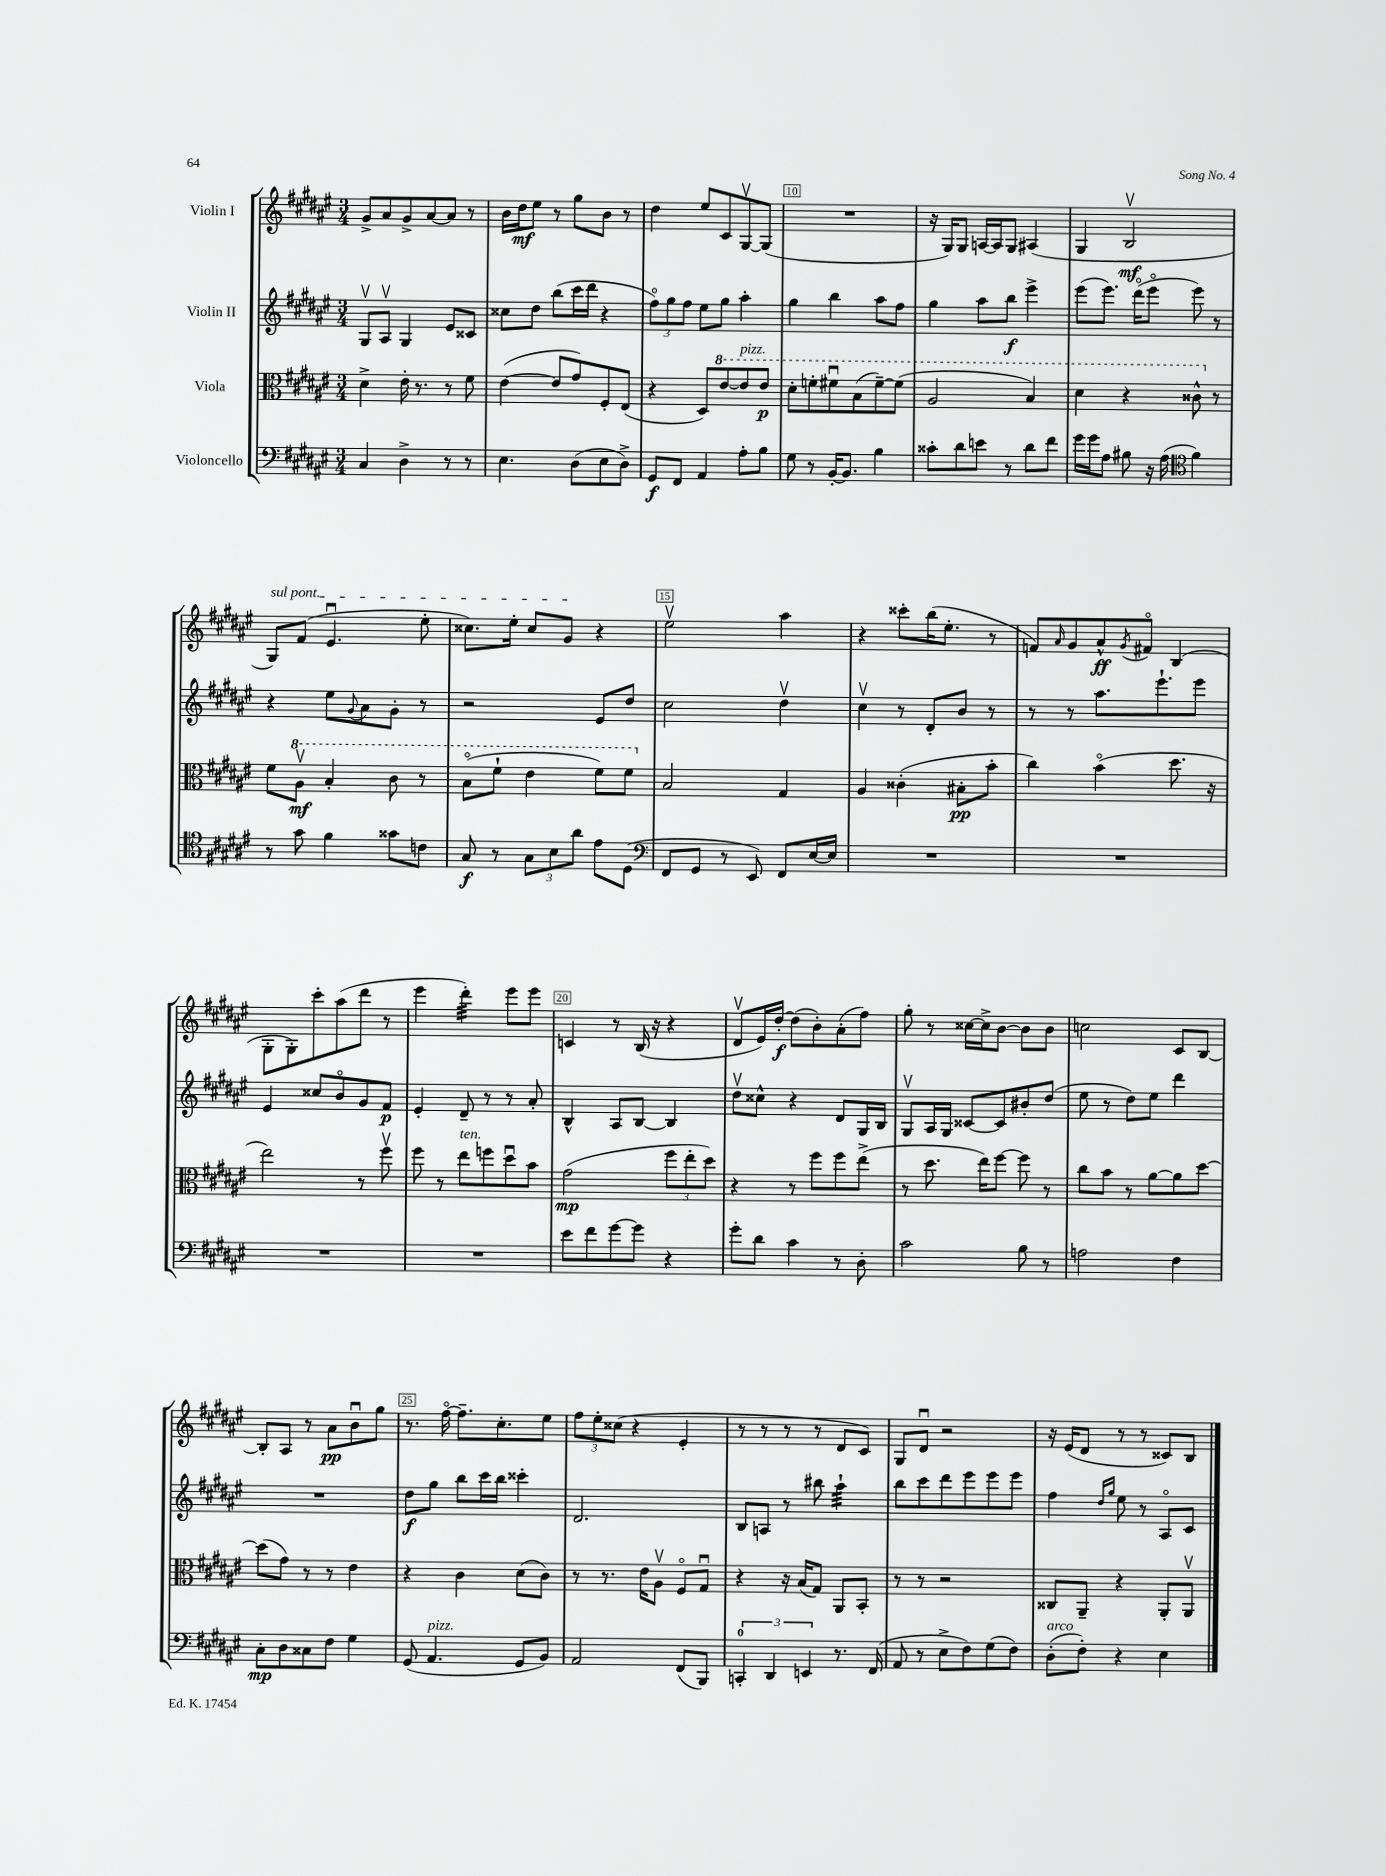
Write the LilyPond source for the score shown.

<<
\new StaffGroup <<
\new Staff = "s0" \with { instrumentName = "Violin I" } {
    \clef treble \key fis \major \numericTimeSignature \time 3/4
    gis'8-> ais'8 gis'8-> ais'8~ ais'8 r8 |
    b'16 dis''16\mf eis''8 r8 gis''8 b'8 r8 |
    dis''4 eis''8 cis'8 gis8~\upbow gis8( |
    R2. |
    r16 gis16) gis8 a16~ a16 gis8 ais4( |
    gis4 b2\upbow\mf |
    \once \override TextSpanner.bound-details.left.text = \markup { \italic "sul pont." } gis8\startTextSpan) fis'8( eis'4.\downbow eis''8-. |
    cisis''8.) eis''16-. cisis''8 gis'8\stopTextSpan r4 |
    eis''2\upbow ais''4 |
    r4 cisis'''8-. b''16( eis''8.-. r8 |
    f'8) \grace { ais'16 } gis'8 ais'8-^\ff \acciaccatura { gis'8 } fis'8\flageolet b4( |
    gis8-. gis8-.) cis'''8-. ais''8( dis'''8 r8 |
    eis'''4 dis'''4:32-.) eis'''8 eis'''8 |
    c'4 r8 b16( r16 r4 |
    dis'8\upbow eis'16) dis''16~-.\f dis''8( b'8-.) ais'8-.( fis''8) |
    gis''8-. r8 cisis''16~ cisis''16-> b'8~ b'8 b'8 |
    c''2 cis'8 b8~ |
    b8-. ais8 r8 ais'8\pp b'8\downbow gis''8 |
    r8. fis''16~\flageolet fis''8.-- cis''8.-. eis''8 |
    \tuplet 3/2 { fis''8 eis''8-. cisis''8( } r4 eis'4-. |
    r8 r8 r8 r8 dis'8 cis'8) |
    gis8 dis'8\downbow r2 |
    r16 eis'16( dis'8 r8 r8 cisis'8) b8 \bar "|." |
}
\new Staff = "s1" \with { instrumentName = "Violin II" } {
    \clef treble \key fis \major \numericTimeSignature \time 3/4
    gis8\upbow ais8\upbow gis4 eis'8 cisis'8 |
    cisis''8 dis''8 b''8( cis'''16 dis'''16 r4 |
    \tuplet 3/2 { fis''8\flageolet) gis''8 fis''8 } eis''8 gis''8 ais''4-. |
    gis''4 b''4 ais''8 fis''8 |
    gis''4 ais''8 b''8\f eis'''4-> |
    eis'''8( eis'''8.) dis'''16\flageolet( eis'''8\flageolet eis'''8) r8 |
    r4 eis''8 \appoggiatura { gis'8 } ais'8 gis'8-. r8 |
    r2 eis'8 dis''8 |
    cis''2 dis''4\upbow |
    cis''4\upbow r8 dis'8-. b'8 r8 |
    r8 r8 ais''8. eis'''8.-! eis'''8 |
    eis'4 cisis''8 b'8\flageolet gis'8 fis'8\p |
    eis'4-. dis'8-- r8 r8 ais'8-. |
    b4-^ ais8 b8~ b4 |
    dis''8\upbow cisis''8-^ r4 dis'8 gis16 b16 |
    gis8\upbow ais16 gis16 cisis'8~ cisis'8 bis'8-. dis''8( |
    eis''8 r8 dis''8) eis''8 dis'''4 |
    R2. |
    dis''8\f gis''8 b''8 cis'''16 b''16 cisis'''4-. |
    dis'2. |
    b8 a8 r8 bis''8 ais''4:32-! |
    b''8 cis'''8 dis'''8 eis'''8 eis'''8 eis'''8 |
    fis''4 \grace { dis''16 gis''16 } eis''8 r8 ais8\flageolet cis'8 \bar "|." |
}
\new Staff = "s2" \with { instrumentName = "Viola" } {
    \clef alto \key fis \major \numericTimeSignature \time 3/4
    dis'4-> eis'16-. r8. r8 fis'8 |
    eis'4~( eis'8 gis'8) fis8-. eis8( |
    r4 dis8) \ottava #1 eis''8~ eis''8^\markup { \italic "pizz." } eis''8\p |
    dis''8-. f''8-. fis''8\downbow b'8( fis''8~--) fis''8( |
    ais'2 b'4) |
    dis''4 r4 cisis''8-^ \ottava #0 r8 |
    fis'8 \ottava #1 ais'8\upbow\mf b'4-. cis''8 r8 |
    b'8\flageolet( fis''8-! eis''4 fis''8) fis''8 \ottava #0 |
    b2 gis4 |
    ais4 cisis'4-.( bis8-.\pp b'8-. |
    cis''4) b'4\flageolet( dis''8. r16 |
    eis''2) r8 fis''8\upbow |
    fis''8 r8 eis''8^\markup { \italic "ten." } f''8 dis''8\downbow b'8 |
    gis'2\mp( \tuplet 3/2 { fis''8 eis''8-. dis''8) } |
    r4 r8 fis''8 fis''8 eis''8->( |
    r8 dis''8. eis''16) fis''8~ fis''8 r8 |
    cis''8 b'8 r8 ais'8~ ais'8 dis''8~ |
    dis''8( gis'8) r8 r8 eis'4 |
    r4 cis'4 dis'8( cis'8) |
    r8 r8. eis'16 ais8\upbow fis8\flageolet gis8\downbow |
    r4 r16 b16( gis8) ais,8 b,8-. |
    r8 r8 r2 |
    cisis8 ais,8-- r4 ais,8-. ais,8\upbow \bar "|." |
}
\new Staff = "s3" \with { instrumentName = "Violoncello" } {
    \clef bass \key fis \major \numericTimeSignature \time 3/4
    cis4 dis4-> r8 r8 |
    eis4. dis8( eis8 dis8->) |
    gis,8\f fis,8 ais,4 ais8-. b8 |
    gis8 r8 b,16~-. b,8. b4 |
    cisis'8-. dis'8 e'8 r8 dis'8 fis'8 |
    gis'16 gis'16 ais8 bis8 r16 ais16( \clef tenor fis'4) |
    r8 gis'8 fis'4 gisis'8 c'8 |
    gis8\f r8 \tuplet 3/2 { gis8 b8 ais'8 } eis'8 dis8( |
    \clef bass fis,8 gis,8 r8 eis,8) fis,8 eis16~ eis16 |
    R2. |
    R2. |
    R2. |
    R2. |
    eis'8 fis'8 gis'8~ gis'8 r4 |
    gis'8-. dis'8 cis'4 r8 dis8-. |
    cis'2 b8 r8 |
    a2 fis4 |
    cis8-.\mp dis8 cisis8 fis8 gis4 |
    gis,8( ais,4.^\markup { \italic "pizz." } gis,8 b,8) |
    ais,2 fis,8( b,,8) |
    \tuplet 3/2 { c,4-0-. dis,4 e,4 } r8. fis,16( |
    ais,8 r8 eis8-> fis8) gis8( fis8) |
    dis8-.^\markup { \italic "arco" }( fis8-.) r4 eis4 \bar "|." |
}
>>
>>
\layout { \context { \Score currentBarNumber = #7 \override BarNumber.break-visibility = ##(#f #t #t) barNumberVisibility = #(every-nth-bar-number-visible 5) \override BarNumber.stencil = #(make-stencil-boxer 0.1 0.3 ly:text-interface::print) } }
